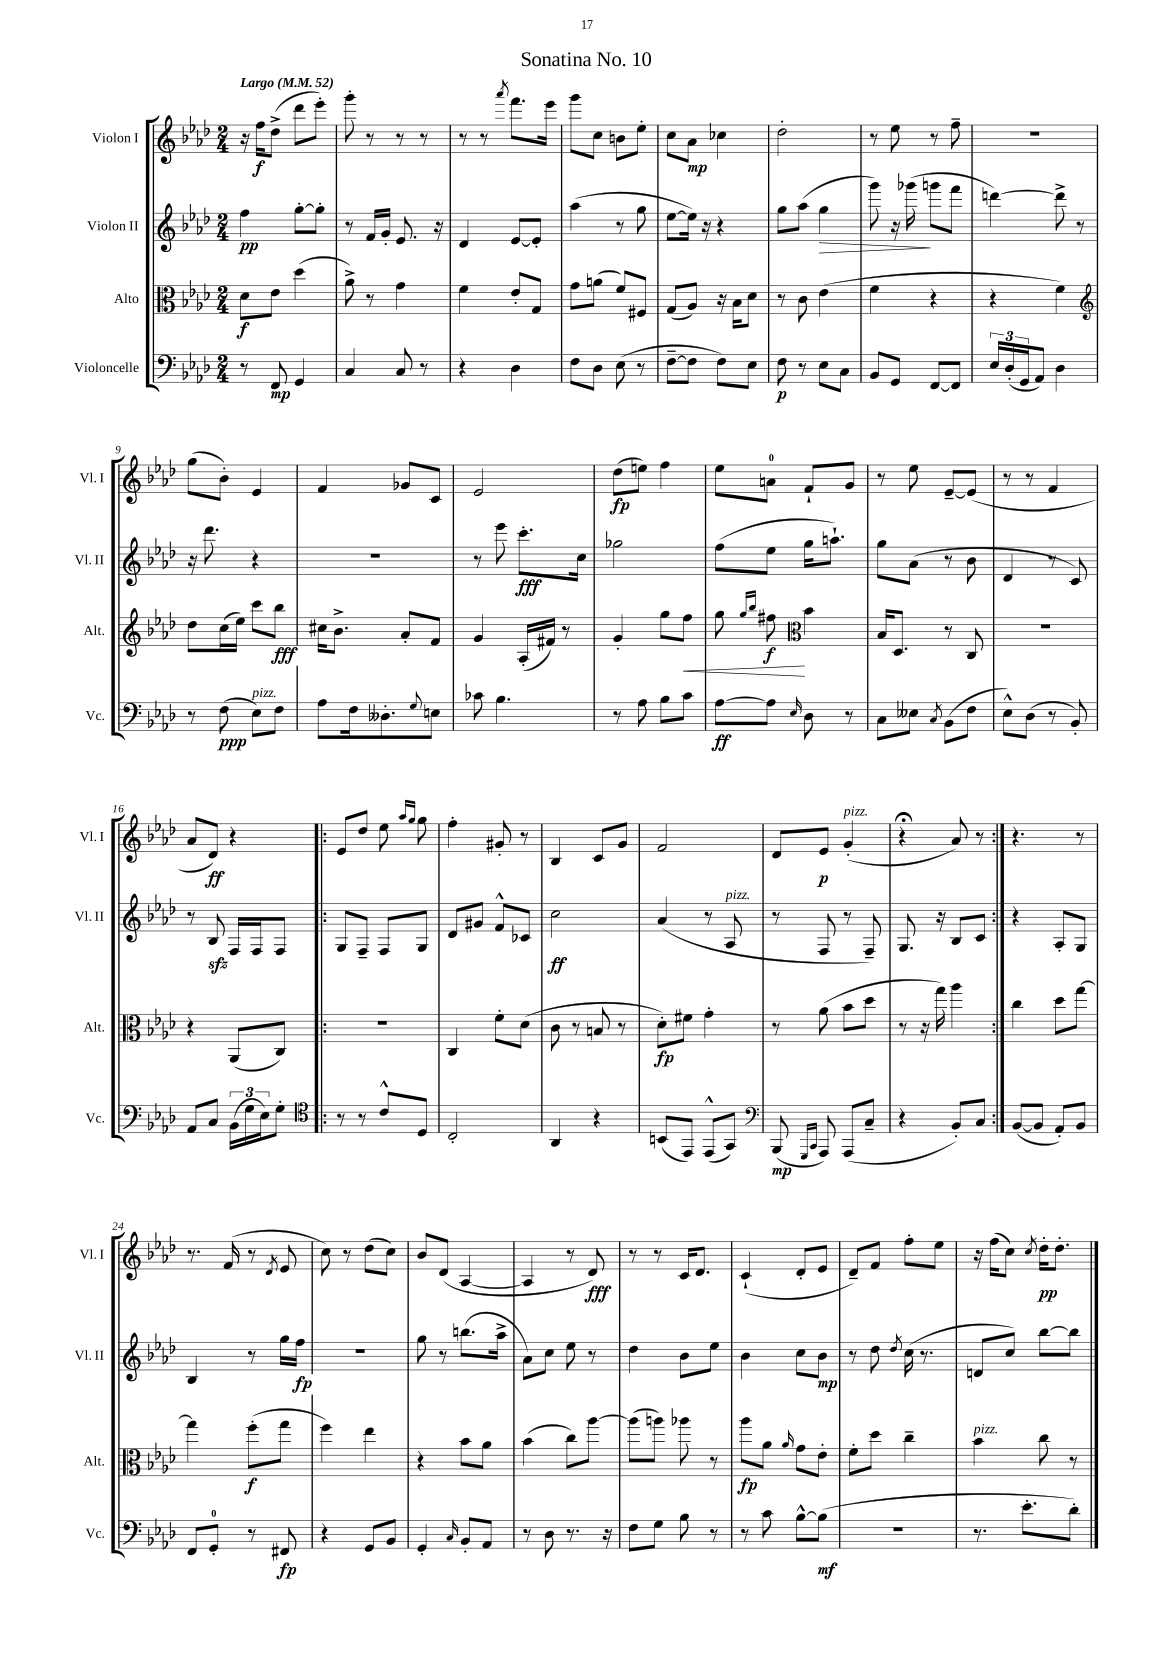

**kern	**dynam	**kern	**dynam	**kern	**dynam	**kern	**dynam
*part4	*part4	*part3	*part3	*part2	*part2	*part1	*part1
*staff4	*staff4	*staff3	*staff3	*staff2	*staff2	*staff1	*staff1
*I"Violoncelle	*	*I"Alto	*	*I"Violon II	*	*I"Violon I	*
*I'Vc.	*	*I'Alt.	*	*I'Vl. II	*	*I'Vl. I	*
*clefF4	*	*clefC3	*	*clefG2	*	*clefG2	*
*k[b-e-a-d-]	*	*k[b-e-a-d-]	*	*k[b-e-a-d-]	*	*k[b-e-a-d-]	*
*M2/4	*	*M2/4	*	*M2/4	*	*M2/4	*
*MM52	*	*MM52	*	*MM52	*	*MM52	*
=1	=1	=1	=1	=1	=1	=1	=1
!	!	!	!	!	!	!LO:TX:a:B:t=Largo	!
8r	.	8d-\L	f	4ff\	pp	16r	.
.	.	.	.	.	.	16ff\KL	f
8FF/	mp	8e-\J	.	.	.	(8dd-^\J	.
4GG/	.	(4dd-\	.	[8gg'\L	.	8ddd-\L	.
.	.	.	.	8gg'\J]	.	8eee-'\J)	.
=2	=2	=2	=2	=2	=2	=2	=2
4C/	.	8a-^\)	.	8r	.	8ggg'\	.
.	.	8r	.	16f/LL	.	8r	.
.	.	.	.	16g'/JJ	.	.	.
8C/	.	4g\	.	8.e-/	.	8r	.
8r	.	.	.	.	.	8r	.
.	.	.	.	16r	.	.	.
=3	=3	=3	=3	=3	=3	=3	=3
4r	.	4f\	.	4d-/	.	8r	.
.	.	.	.	.	.	8r	.
.	.	.	.	.	.	8qaaa-/	.
4D-\	.	8e-'/L	.	[8e-/L	.	8.fff\L	.
.	.	8G/J	.	8e-'/J]	.	.	.
.	.	.	.	.	.	16eee-\Jk	.
=4	=4	=4	=4	=4	=4	=4	=4
8F\L	.	8g\L	.	(4aa-\	.	8ggg\L	.
8D-\J	.	(8an\J	.	.	.	8cc\J	.
(8E-\	.	8f/L)	.	8r	.	8bn\L	.
8r	.	8F#X/J	.	8gg\	.	8ee-'\J	.
=5	=5	=5	=5	=5	=5	=5	=5
[8F~\L	.	(8G/L	.	[8ee-\L	.	8cc\L	.
8F\J]	.	8A-/J)	.	16ee-\Jk])	.	8a-\J	mp
.	.	.	.	16r	.	.	.
8F\L)	.	16r	.	4r	.	4cc-X\	.
.	.	16B-\KL	.	.	.	.	.
8E-\J	.	8d-\J	.	.	.	.	.
=6	=6	=6	=6	=6	=6	=6	=6
8F\	p	8r	.	8gg\L	.	2dd-'\	.
8r	.	8c\	.	(8aa-\J	.	.	.
!	!	!	!	!	!LO:HP:b	!	!
8E-\L	.	(4e-\	.	4gg\	>	.	.
8C\J	.	.	.	.	.	.	.
=7	=7	=7	=7	=7	=7	=7	=7
8BB-/L	.	4f\	.	8ggg\)	.	8r	.
8GG/J	.	.	.	16r	.	8ee-\	.
.	.	.	.	(16ggg-X\	.	.	.
[8FF/L	.	4r	.	8gggn\L	]	8r	.
8FF/J]	.	.	.	8fff\J	.	8ff~\	.
=8	=8	=8	=8	=8	=8	=8	=8
24E-/LL	.	4r	.	[4dddn\)	.	2r	.
(24D-'/	.	.	.	.	.	.	.
24GG/J	.	.	.	.	.	.	.
8AA-/J)	.	.	.	.	.	.	.
4D-\	.	4f\)	.	8ddd^\]	.	.	.
.	.	.	.	8r	.	.	.
!!LO:LB:g=z
=9	=9	=9	=9	=9	=9	=9	=9
*	*	*clefG2	*	*	*	*	*
8r	.	8dd-\L	.	16r	.	(8gg\L	.
.	.	.	.	8.ddd-\	.	.	.
(8F\	ppp	(16cc\L	.	.	.	8b-'\J)	.
.	.	16ee-\JJ)	.	.	.	.	.
!LO:TX:a:i:t=pizz.	!	!	!	!	!	!	!
8E-\L)	.	8ccc\L	.	4r	.	4e-/	.
8F\J	.	8bb-\J	fff	.	.	.	.
=10	=10	=10	=10	=10	=10	=10	=10
8A-\L	.	16cc#X\KL	.	2r	.	4f/	.
.	.	8.b-^\J	.	.	.	.	.
16F\k	.	.	.	.	.	.	.
8.D--X'\	.	.	.	.	.	.	.
.	.	8a-'/L	.	.	.	8g-X/L	.
8qqG/	.	.	.	.	.	.	.
8En\J	.	8f/J	.	.	.	8c/J	.
=11	=11	=11	=11	=11	=11	=11	=11
8c-X\	.	4g/	.	8r	.	2e-/	.
4.B-\	.	.	.	8eee-\	.	.	.
.	.	(16A-'/LL	.	8.ccc'\L	fff	.	.
.	.	16f#X/JJ)	.	.	.	.	.
.	.	8r	.	.	.	.	.
.	.	.	.	16cc\Jk	.	.	.
=12	=12	=12	=12	=12	=12	=12	=12
8r	.	4g'/	.	2gg-X\	.	(8dd-\L	fp
8A-\	.	.	.	.	.	8een\J)	.
8B-\L	.	8gg\L	.	.	.	4ff\	.
!	!	!	!LO:HP:b	!	!	!	!
8c\J	.	8ff\J	<	.	.	.	.
=13	=13	=13	=13	=13	=13	=13	=13
[8A-\L	ff	8gg\	.	(8ff\L	.	8ee-\L	.
.	.	16qqgg/LL	.	.	.	.	.
.	.	16qqbb-/JJ	.	.	.	.	.
8A-\J]	.	8ff#X\	f	8ee-\J	.	8an\J	.
16qqE-/	.	.	.	.	.	.	.
*	*	*clefC3	*	*	*	*	*
8D-\	.	4b-\	[	16gg\KL	.	8f`/L	.
.	.	.	.	8.aan`\J)	.	.	.
8r	.	.	.	.	.	8g/J	.
=14	=14	=14	=14	=14	=14	=14	=14
8C\L	.	16B-/KL	.	8gg\L	.	8r	.
.	.	8.D-/J	.	.	.	.	.
8E--X\J	.	.	.	(8a-\J	.	8ee-\	.
8qC/	.	.	.	.	.	.	.
(8BB-\L	.	8r	.	8r	.	[8e-~/L	.
8F\J	.	8C/	.	8b-\	.	(8e-/J]	.
=15	=15	=15	=15	=15	=15	=15	=15
8E-^^\L)	.	2r	.	4d-/	.	8r	.
(8D-\J	.	.	.	.	.	8r	.
8r	.	.	.	8r	.	4f/	.
8BB-'/)	.	.	.	8c/)	.	.	.
!!LO:LB:g=z
=16	=16	=16	=16	=16	=16	=16	=16
8AA-/L	.	4r	.	8r	.	8a-/L	.
8C/J	.	.	.	8B-zz/	.	8d-/J)	ff
(24BB-\LL	.	(8AA-/L	.	16F/LL	.	4r	.
24G\	.	.	.	.	.	.	.
.	.	.	.	16F/J	.	.	.
24E-\J)	.	.	.	.	.	.	.
8G'\J	.	8C/J)	.	8F/J	.	.	.
=17!|:	=17!|:	=17!|:	=17!|:	=17!|:	=17!|:	=17!|:	=17!|:
*clefC4	*	*	*	*	*	*	*
8r	.	2r	.	8G/L	.	8e-/L	.
8r	.	.	.	8F~/J	.	8dd-/J	.
8c^^/L	.	.	.	8F/L	.	8ee-\	.
.	.	.	.	.	.	16qqaa-/LL	.
.	.	.	.	.	.	16qqgg/JJ	.
8D-/J	.	.	.	8G/J	.	8gg\	.
=18	=18	=18	=18	=18	=18	=18	=18
2C'/	.	4C/	.	8d-/L	.	4ff'\	.
.	.	.	.	8g#X/J	.	.	.
.	.	8f'\L	.	8f^^/L	.	8g#X'/	.
.	.	(8d-\J	.	8c-X/J	.	8r	.
=19	=19	=19	=19	=19	=19	=19	=19
4AA-/	.	8c\	.	2cc\	ff	4B-/	.
.	.	8r	.	.	.	.	.
4r	.	8Bn/	.	.	.	8c/L	.
.	.	8r	.	.	.	8g/J	.
=20	=20	=20	=20	=20	=20	=20	=20
(8BBn/L	.	8d-'\L)	fp	(4a-/	.	2f/	.
8EE-/J)	.	8f#X\J	.	.	.	.	.
(8EE-^^/L	.	4g'\	.	8r	.	.	.
!	!	!	!	!LO:TX:a:i:t=pizz.	!	!	!
8GG/J)	.	.	.	8A-/	.	.	.
=21	=21	=21	=21	=21	=21	=21	=21
*clefF4	*	*	*	*	*	*	*
(8BBB-/	mp	8r	.	8r	.	8d-/L	.
16qqGGG/LL	.	.	.	.	.	.	.
16qqCC/JJ	.	.	.	.	.	.	.
8AAA-/)	.	(8a-\	.	8F/	.	8e-/J	p
!	!	!	!	!	!	!LO:TX:a:i:t=pizz.	!
(8AAA-/L	.	8b-\L	.	8r	.	(4g'/	.
8C~/J	.	8dd-\J	.	8F~/)	.	.	.
=22	=22	=22	=22	=22	=22	=22	=22
4r	.	8r	.	8.G/	.	4r;<	.
.	.	16r	.	.	.	.	.
.	.	16gg\)	.	16r	.	.	.
8BB-'/L)	.	4aa-\	.	8B-/L	.	8a-/)	.
8C/J	.	.	.	8c/J	.	8r	.
=23:|!	=23:|!	=23:|!	=23:|!	=23:|!	=23:|!	=23:|!	=23:|!
([8BB-/L	.	4cc\	.	4r	.	4.r	.
8BB-/J]	.	.	.	.	.	.	.
8AA-'/L)	.	8dd-\L	.	8A-'/L	.	.	.
8BB-/J	.	[8gg\J	.	8G/J	.	8r	.
!!LO:LB:g=z
=24	=24	=24	=24	=24	=24	=24	=24
8FF/L	.	4gg\]	.	4B-/	.	8.r	.
8GG'/J	.	.	.	.	.	.	.
.	.	.	.	.	.	(16f/	.
8r	.	(8ff'\L	f	8r	.	8r	.
.	.	.	.	.	.	8qd-/	.
8FF#X/	fp	8gg\J	.	16gg\LL	.	8e-/	.
.	.	.	.	16ff\JJ	fp	.	.
=25	=25	=25	=25	=25	=25	=25	=25
4r	.	4ff\)	.	2r	.	8cc\)	.
.	.	.	.	.	.	8r	.
8GG/L	.	4ee-\	.	.	.	(8dd-\L	.
8BB-/J	.	.	.	.	.	8cc\J)	.
=26	=26	=26	=26	=26	=26	=26	=26
4GG'/	.	4r	.	8gg\	.	8b-/L	.
.	.	.	.	8r	.	(8d-/J	.
16qqC/	.	.	.	.	.	.	.
8BB-'/L	.	8b-\L	.	(8.bbn\L	.	[4A-/	.
8AA-/J	.	8a-\J	.	.	.	.	.
.	.	.	.	16aa-^\Jk	.	.	.
=27	=27	=27	=27	=27	=27	=27	=27
8r	.	(4b-\	.	8a-\L)	.	4A-/]	.
8D-\	.	.	.	8cc\J	.	.	.
8.r	.	8cc\L)	.	8ee-\	.	8r	.
.	.	[8aa-\J	.	8r	.	8d-/)	fff
16r	.	.	.	.	.	.	.
=28	=28	=28	=28	=28	=28	=28	=28
8F\L	.	(8aa-\L]	.	4dd-\	.	8r	.
8G\J	.	8aan\J)	.	.	.	8r	.
8B-\	.	8aa-X\	.	8b-\L	.	16c/KL	.
.	.	.	.	.	.	8.d-/J	.
8r	.	8r	.	8ee-\J	.	.	.
=29	=29	=29	=29	=29	=29	=29	=29
8r	.	8aa-\L	fp	4b-\	.	(4c`/	.
8c\	.	8a-\J	.	.	.	.	.
.	.	16qqa-/	.	.	.	.	.
[8B-^^\L	.	8g\L	.	8cc\L	.	8d-'/L	.
(8B-\J]	mf	8e-'\J	.	8b-\J	mp	8e-/J	.
=30	=30	=30	=30	=30	=30	=30	=30
2r	.	8f'\L	.	8r	.	8d-~/L)	.
.	.	8dd-\J	.	8dd-\	.	8f/J	.
.	.	.	.	8qdd-/	.	.	.
.	.	4cc~\	.	(16cc\	.	8ff'\L	.
.	.	.	.	8.r	.	.	.
.	.	.	.	.	.	8ee-\J	.
=31	=31	=31	=31	=31	=31	=31	=31
!	!	!LO:TX:a:i:t=pizz.	!	!	!	!	!
8.r	.	4b-\	.	8dn/L	.	16r	.
.	.	.	.	.	.	(16ff\KL	.
.	.	.	.	8cc/J)	.	8cc\J)	.
8.e-'\L	.	.	.	.	.	.	.
.	.	.	.	.	.	8qcc/	.
.	.	8cc\	.	[8bb-\L	.	16dd-'\KL	pp
.	.	.	.	.	.	8.dd-'\J	.
8d-'\J)	.	8r	.	8bb-\J]	.	.	.
==	==	==	==	==	==	==	==
*-	*-	*-	*-	*-	*-	*-	*-
